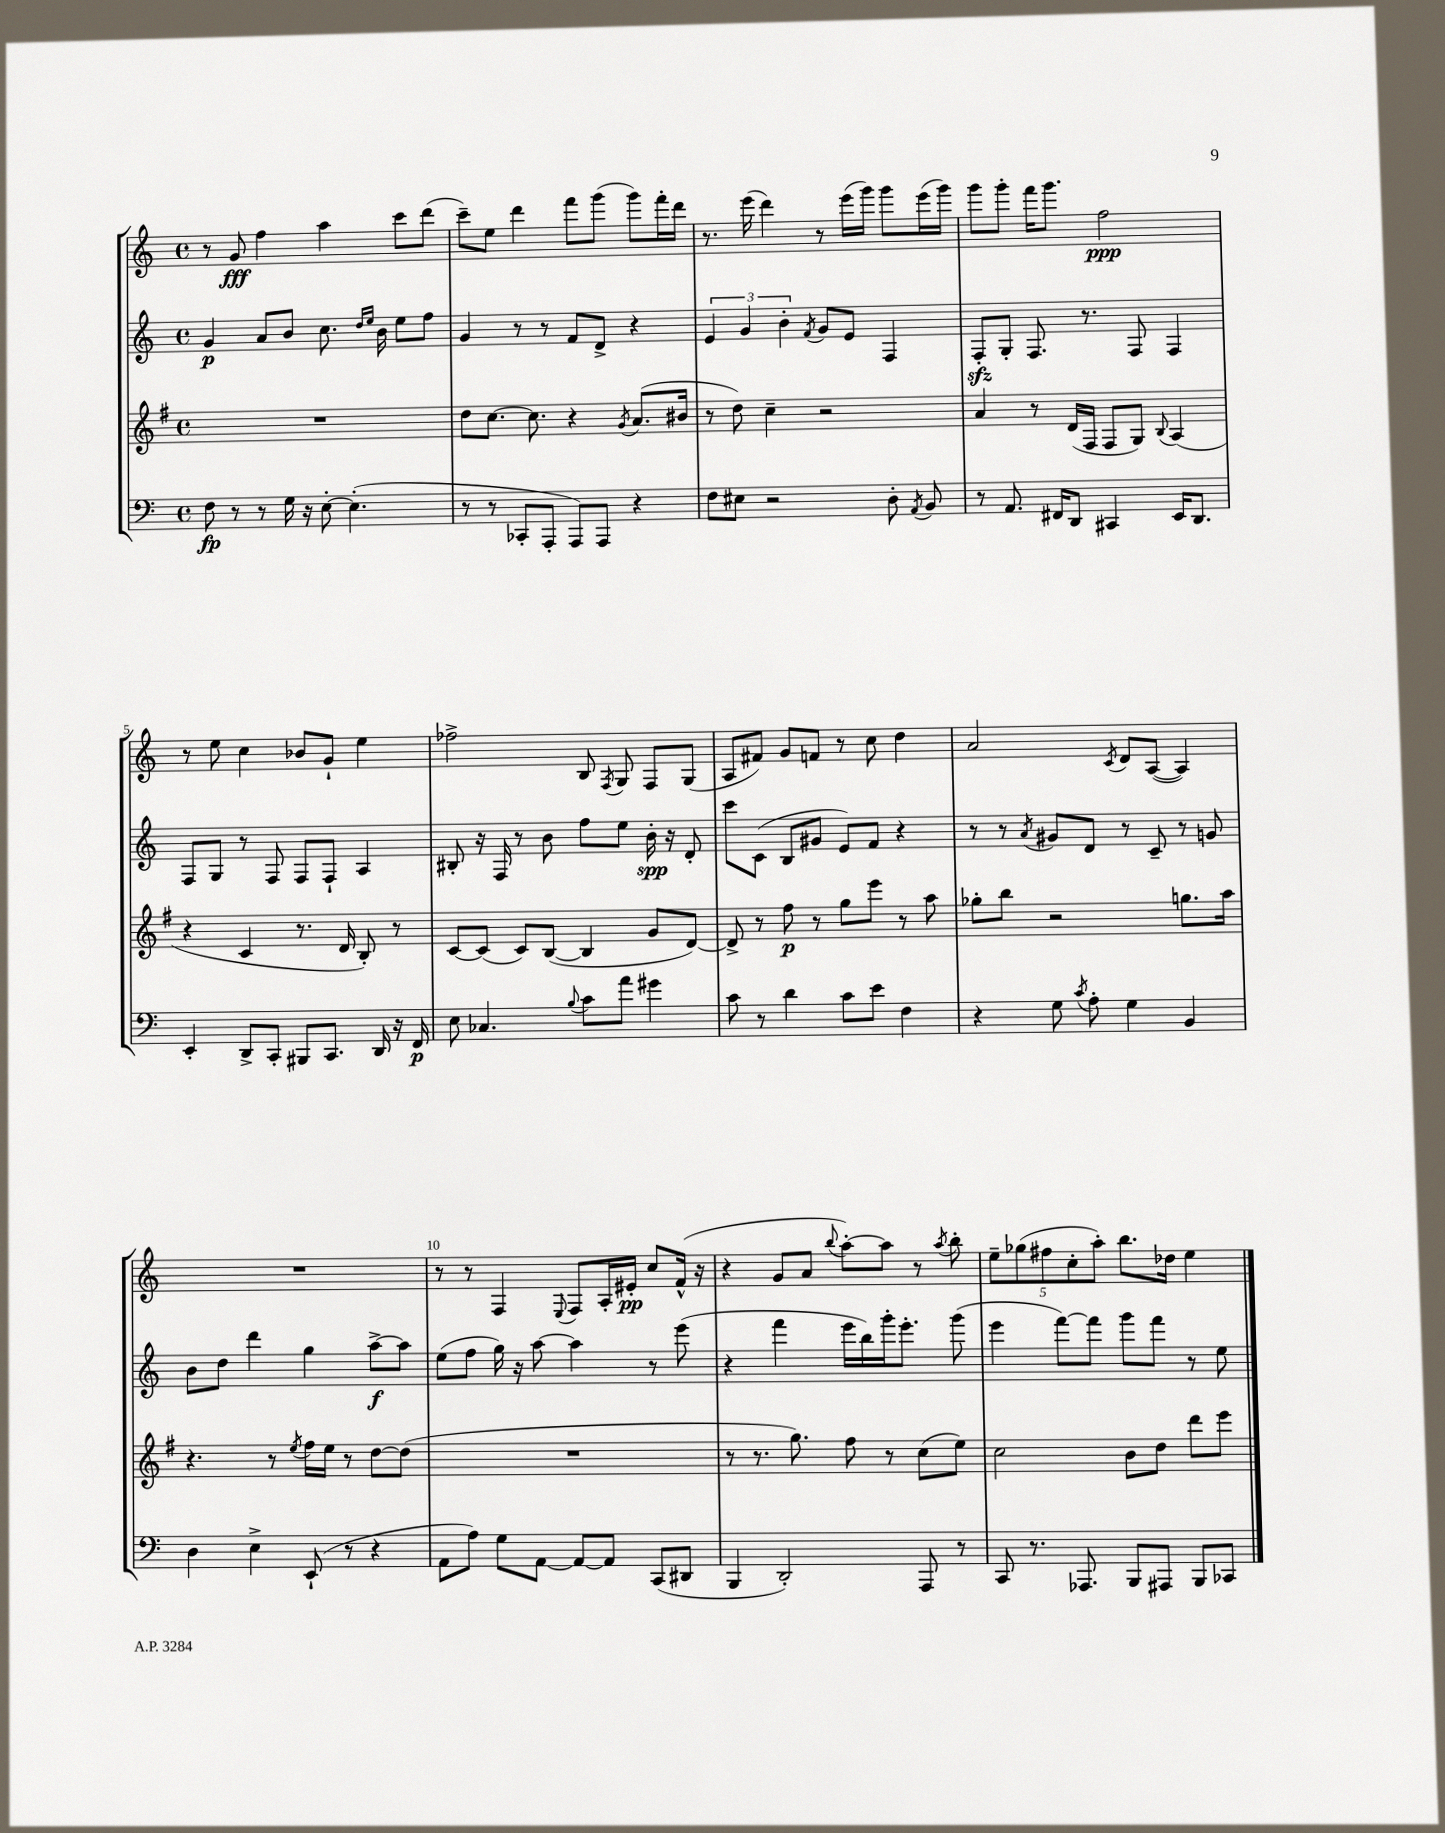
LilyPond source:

<<
\new StaffGroup <<
\new Staff = "s0" {
    \clef treble \key c \major \defaultTimeSignature \time 4/4
    \autoBeamOff r8 g'8\fff f''4 a''4 c'''8[ d'''8]( |
    c'''8[--) e''8] d'''4 f'''8[ g'''8]( g'''8[) f'''16-. d'''16] |
    r8. e'''16( d'''4) r8 e'''16[( g'''16]) g'''8[ e'''16( g'''16]) |
    g'''8[ g'''8]-. f'''16[ g'''8.] f''2\ppp |
    r8 e''8 c''4 bes'8[ g'8]-! e''4 |
    fes''2-> b8 \acciaccatura { f8 } g8 f8[ g8]( |
    a8[ fis'8]) g'8[ f'8] r8 c''8 d''4 |
    a'2 \acciaccatura { c'8 } d'8[ a8]~( a4) |
    R1 |
    r8 r8 f4 \appoggiatura { e8 } f8[ a16-. eis'16]-.\pp c''8[ f'16]-^( r16 |
    r4 g'8[ a'8] \appoggiatura { b''8 } a''8[~-.) a''8] r8 \acciaccatura { a''8 } b''8-. |
    \tuplet 5/4 { e''8[-- ges''8( fis''8 c''8-. a''8]-.) } b''8.[ des''16] e''4 \bar "|." |
}
\new Staff = "s1" {
    \clef treble \key c \major \defaultTimeSignature \time 4/4
    \autoBeamOff g'4\p a'8[ b'8] c''8. \grace { d''16[ e''16] } b'16 e''8[ f''8] |
    g'4 r8 r8 f'8[ d'8]-> r4 |
    \tuplet 3/2 { e'4 g'4 b'4-. } \acciaccatura { f'8 } g'8[ e'8] f4 |
    f8[-.\sfz g8]-. f8. r8. f8 f4 |
    f8[ g8] r8 f8 f8[ f8]-! a4 |
    bis8-. r16 f16 r8 b'8 f''8[ e''8] b'16-.\spp r16 d'8-. |
    c'''8[ c'8]( b8[ gis'8] e'8[) f'8] r4 |
    r8 r8 \acciaccatura { a'8 } gis'8[ d'8] r8 c'8-- r8 g'8 |
    b'8[ d''8] d'''4 g''4 a''8[~->\f a''8] |
    e''8[( f''8] g''16) r16 a''8~ a''4 r8 e'''8( |
    r4 f'''4 e'''16[ b''16) g'''16-. e'''8.]-. g'''8( |
    e'''4 f'''8[~) f'''8] g'''8[ f'''8] r8 e''8 \bar "|." |
}
\new Staff = "s2" {
    \clef treble \key g \major \defaultTimeSignature \time 4/4
    \autoBeamOff R1 |
    d''8[ c''8.]~ c''8. r4 \acciaccatura { g'8 } a'8.[( bis'16] |
    r8 d''8) c''4-- r2 |
    a'4 r8 d'16[( fis16] fis8[ g8]) \appoggiatura { b8 } a4( |
    r4 c'4 r8. d'16 b8-.) r8 |
    c'8[~ c'8]( c'8[) b8]~( b4 g'8[ d'8]~) |
    d'8-> r8 fis''8\p r8 g''8[ e'''8] r8 a''8 |
    ges''8[-. b''8] r2 g''8.[ a''16] |
    r4. r8 \acciaccatura { e''8 } fis''16[ e''16] r8 d''8[~ d''8]( |
    R1 |
    r8 r8. g''8.) fis''8 r8 c''8[( e''8]) |
    c''2 b'8[ d''8] d'''8[ e'''8] \bar "|." |
}
\new Staff = "s3" {
    \clef bass \key c \major \defaultTimeSignature \time 4/4
    \autoBeamOff f8\fp r8 r8 g16 r16 e8~-. e4.-.( |
    r8 r8 ces,8[-. a,,8]-. a,,8[) a,,8] r4 |
    f8[ eis8] r2 d8-. \acciaccatura { a,8 } b,8 |
    r8 a,8. fis,16[ d,8] cis,4 e,16[ d,8.] |
    e,4-. d,8[-> c,8]-. bis,,8[ c,8.] d,16 r16 f,16\p |
    e8 ces4. \appoggiatura { b8 } c'8[ a'8] gis'4 |
    c'8 r8 d'4 c'8[ e'8] f4 |
    r4 g8 \acciaccatura { c'8 } a8-. g4 b,4 |
    d4 e4-> e,8-!( r8 r4 |
    a,8[ a8]) g8[ a,8]~ a,8[~ a,8] c,8[( dis,8] |
    b,,4 d,2-.) a,,8 r8 |
    c,8 r8. aes,,8. b,,8[ ais,,8] b,,8[ ces,8] \bar "|." |
}
>>
>>
\layout { \context { \Score \override BarNumber.break-visibility = ##(#f #t #t) barNumberVisibility = #(every-nth-bar-number-visible 5) } }
